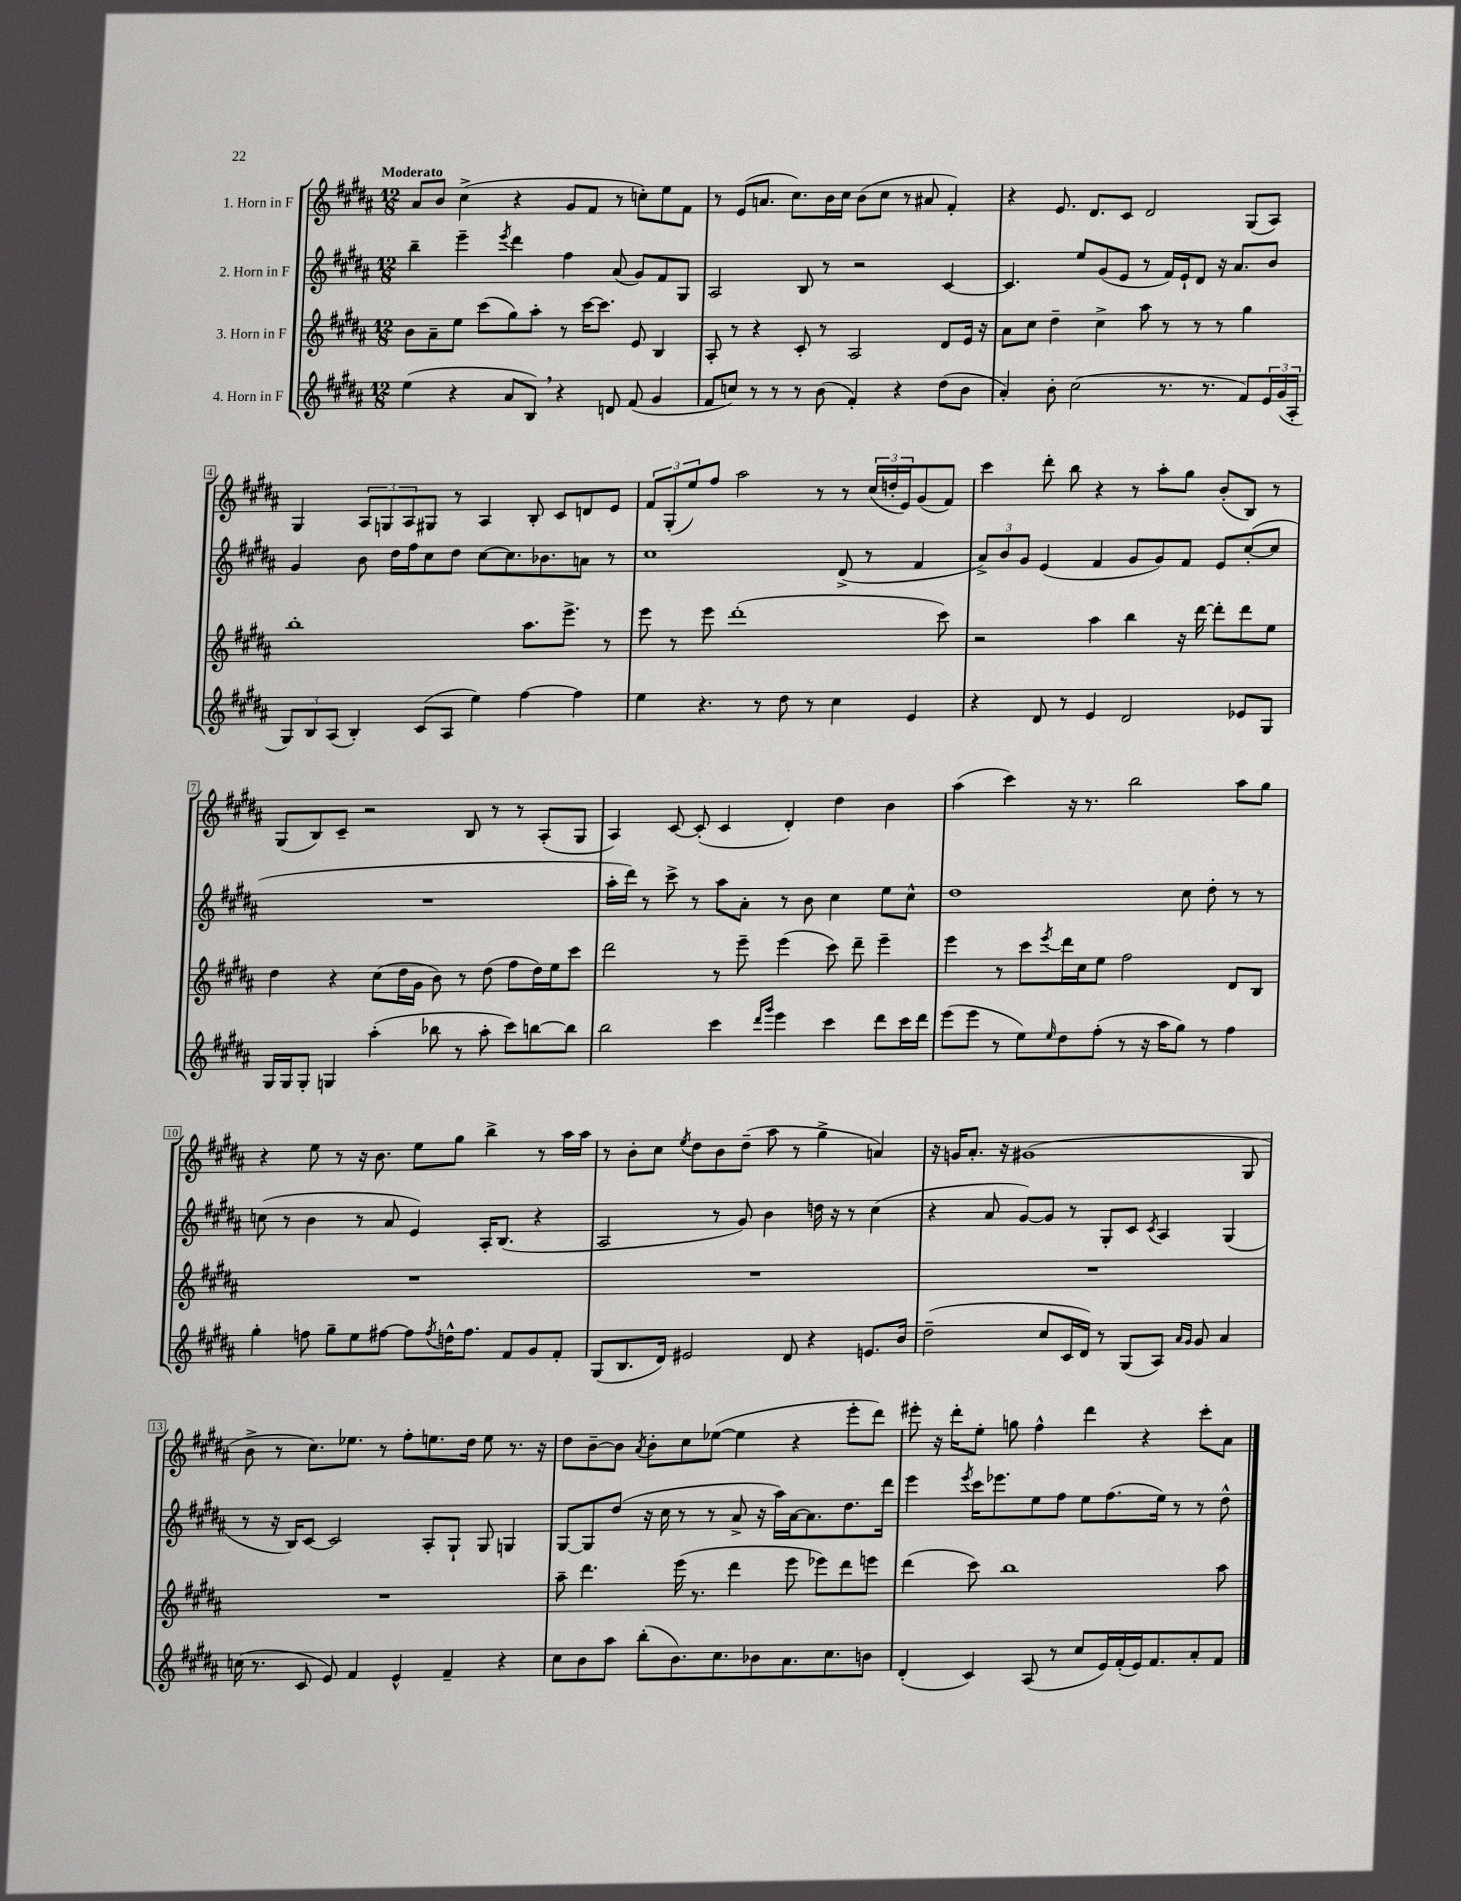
<<
\new StaffGroup <<
\new Staff = "s0" \with { instrumentName = "1. Horn in F" } {
    \clef treble \key b \major \numericTimeSignature \time 12/8 \tempo "Moderato"
    ais'8 b'8 cis''4->( r4 gis'8 fis'8 r8 c''8-.) e''8 fis'8 |
    r8 e'8( a'8. cis''8.) b'16 cis''16 b'8( cis''8 r8 ais'8 fis'4-.) |
    r4 e'8. dis'8. cis'8 dis'2 gis8( ais8) |
    gis4 \tuplet 3/2 { ais8 g8 ais8 } gis8 r8 ais4 b8-. cis'8 d'8 e'8 |
    \tuplet 3/2 { fis'8 gis8-.( e''8) } fis''8 ais''2 r8 r8 \tuplet 3/2 { cis''16( d''16-. e'16) } gis'8( fis'8) |
    cis'''4 dis'''8-. b''8 r4 r8 ais''8-. gis''8 b'8-.( b8) r8 |
    gis8( b8) cis'8-- r2 b8 r8 r8 ais8-.( gis8 |
    ais4) cis'8~ cis'8-.( cis'4 dis'4-.) dis''4 b'4 |
    ais''4( cis'''4) r16 r8. b''2 ais''8 gis''8 |
    r4 e''8 r8 r16 b'8. e''8 gis''8 b''4-> r8 ais''16 ais''16 |
    r8 b'8-. cis''8 \acciaccatura { e''8 } dis''8 b'8 dis''8--( ais''8 r8 gis''4-> a'4) |
    r16 g'16 ais'8.-. r16 gis'1( gis8 |
    b'8-> r8 cis''8.) ees''8. r8 fis''8-. e''8. dis''16 e''8 r8. r16 |
    dis''8 b'8~-- b'8 \acciaccatura { ais'8 } b'8-. cis''8 ees''8~( ees''4 r4 e'''8-. dis'''8) |
    eis'''8-. r16 dis'''16-. e''8-. g''8 fis''4-^ dis'''4 r4 cis'''8-. ais'8 \bar "|." |
}
\new Staff = "s1" \with { instrumentName = "2. Horn in F" } {
    \clef treble \key b \major \numericTimeSignature \time 12/8
    b''4-- e'''4-- \acciaccatura { e'''8 } dis'''4 fis''4 ais'8( gis'8) fis'8 gis8 |
    ais2 b8 r8 r2 cis'4~ |
    cis'4. e''8 gis'8( e'8 r8 fis'16) e'16-! dis'8 r16 ais'8. b'8 |
    gis'4 b'8 dis''16 fis''16 cis''8 dis''8 cis''8~ cis''8. bes'8. a'8 r8 |
    cis''1 dis'8->( r8 fis'4 |
    \tuplet 3/2 { ais'8->) b'8 gis'8 } e'4( fis'4 gis'8 gis'8) fis'8 e'8 cis''8~-.( cis''8 |
    R1. |
    ais''16-. dis'''16) r8 cis'''8-> r8 ais''8 ais'8-. r8 b'8 cis''4 e''8 cis''8-^ |
    dis''1 cis''8 dis''8-. r8 r8 |
    c''8( r8 b'4 r8 ais'8 e'4) ais16-. b8.( r4 |
    ais2 r8 gis'8) b'4 d''16 r16 r8 cis''4( |
    r4 ais'8 gis'8~) gis'8 r8 gis8-. cis'8 \acciaccatura { cis'8 } ais4 gis4( |
    r8 r16 b16) cis'8~ cis'2 ais8-. gis8-! gis8 g4 |
    gis8~ gis8 dis''8( r16 cis''16 r8 r8 ais'8-> r16 ais''16) ais'16~ ais'8. dis''8. dis'''16 |
    e'''4 \acciaccatura { e'''8 } cis'''16 ees'''8. e''8 fis''8 e''8 fis''8.( e''16) r8 r8 dis''8-^ \bar "|." |
}
\new Staff = "s2" \with { instrumentName = "3. Horn in F" } {
    \clef treble \key b \major \numericTimeSignature \time 12/8
    b'8 ais'8-- e''8 cis'''8( gis''8) ais''8-. r8 cis'''16~ cis'''8. e'8 b4 |
    ais8-. r8 r4 cis'8-. r8 ais2 dis'8 e'16 r16 |
    ais'8 cis''8 dis''4-- cis''4-> ais''8 r8 r8 r8 gis''4 |
    b''1-. ais''8. e'''8.-> r8 |
    e'''8 r8 e'''8 dis'''1-.( cis'''8) |
    r2 ais''4 b''4 r16 dis'''16~ dis'''8-. dis'''8 e''8 |
    dis''4 r4 cis''8( dis''16 gis'16 b'8) r8 dis''8( fis''8 dis''16) e''16 cis'''8 |
    dis'''2 r8 e'''8-- e'''4( cis'''8) dis'''8-- e'''4-- |
    e'''4 r8 cis'''8 \acciaccatura { e'''8 } dis'''16 cis''16 e''8 fis''2 dis'8 b8 |
    R1. |
    R1. |
    R1. |
    R1. |
    ais''8-- dis'''4. e'''16( r8. dis'''4 e'''8 ees'''8) dis'''8 e'''8 |
    dis'''4( cis'''8) b''1 ais''8 \bar "|." |
}
\new Staff = "s3" \with { instrumentName = "4. Horn in F" } {
    \clef treble \key b \major \numericTimeSignature \time 12/8
    e''4( r4 ais'8 b8) \breathe r4 d'8 fis'8( gis'4 |
    fis'8 c''8) r8 r8 r8 b'8( fis'4-.) r4 dis''8( b'8 |
    ais'4-.) b'8-. cis''2( r8. r8. fis'8) \tuplet 3/2 { e'16 gis'16( ais16-. } |
    \tuplet 3/2 { gis8) b8 ais8( } b4-.) cis'8( ais8 e''4) fis''4~ fis''4 |
    e''4 r4. r8 dis''8 r8 cis''4 e'4 |
    r4 dis'8 r8 e'4 dis'2 ees'8 gis8 |
    gis16 gis16 gis8-. g4 ais''4-.( bes''8 r8 ais''8-. cis'''8) b''8~ b''8 |
    b''2 cis'''4 \grace { dis'''16 gis'''16 } e'''4 cis'''4 dis'''8 cis'''16 dis'''16 |
    e'''8( e'''8 r8 e''8) \grace { e''16 } dis''8 fis''8-.( r8 r16 ais''16 gis''8) r8 fis''4 |
    gis''4-. f''8 gis''8-- e''8 fis''8~ fis''8 \acciaccatura { fis''8 } d''16-^ fis''8. fis'8 gis'8 fis'8-. |
    gis8( b8. dis'16) eis'2 dis'8 r4 e'8. b'16 |
    dis''2--( cis''8 cis'16 dis'16) r8 gis8( ais8) \grace { ais'16 gis'16 } gis'8 ais'4 |
    c''16( r8. cis'8 e'8) fis'4 e'4-^ fis'4-- r4 |
    cis''8 b'8 ais''8 b''8-.( b'8.) cis''8. bes'8 ais'8. cis''8. b'8 |
    dis'4-.( cis'4) ais8( r8 cis''8 e'16) fis'16-.( e'16) fis'8. ais'8-. fis'8 \bar "|." |
}
>>
>>
\layout { \context { \Score \override BarNumber.stencil = #(make-stencil-boxer 0.1 0.3 ly:text-interface::print) } }
